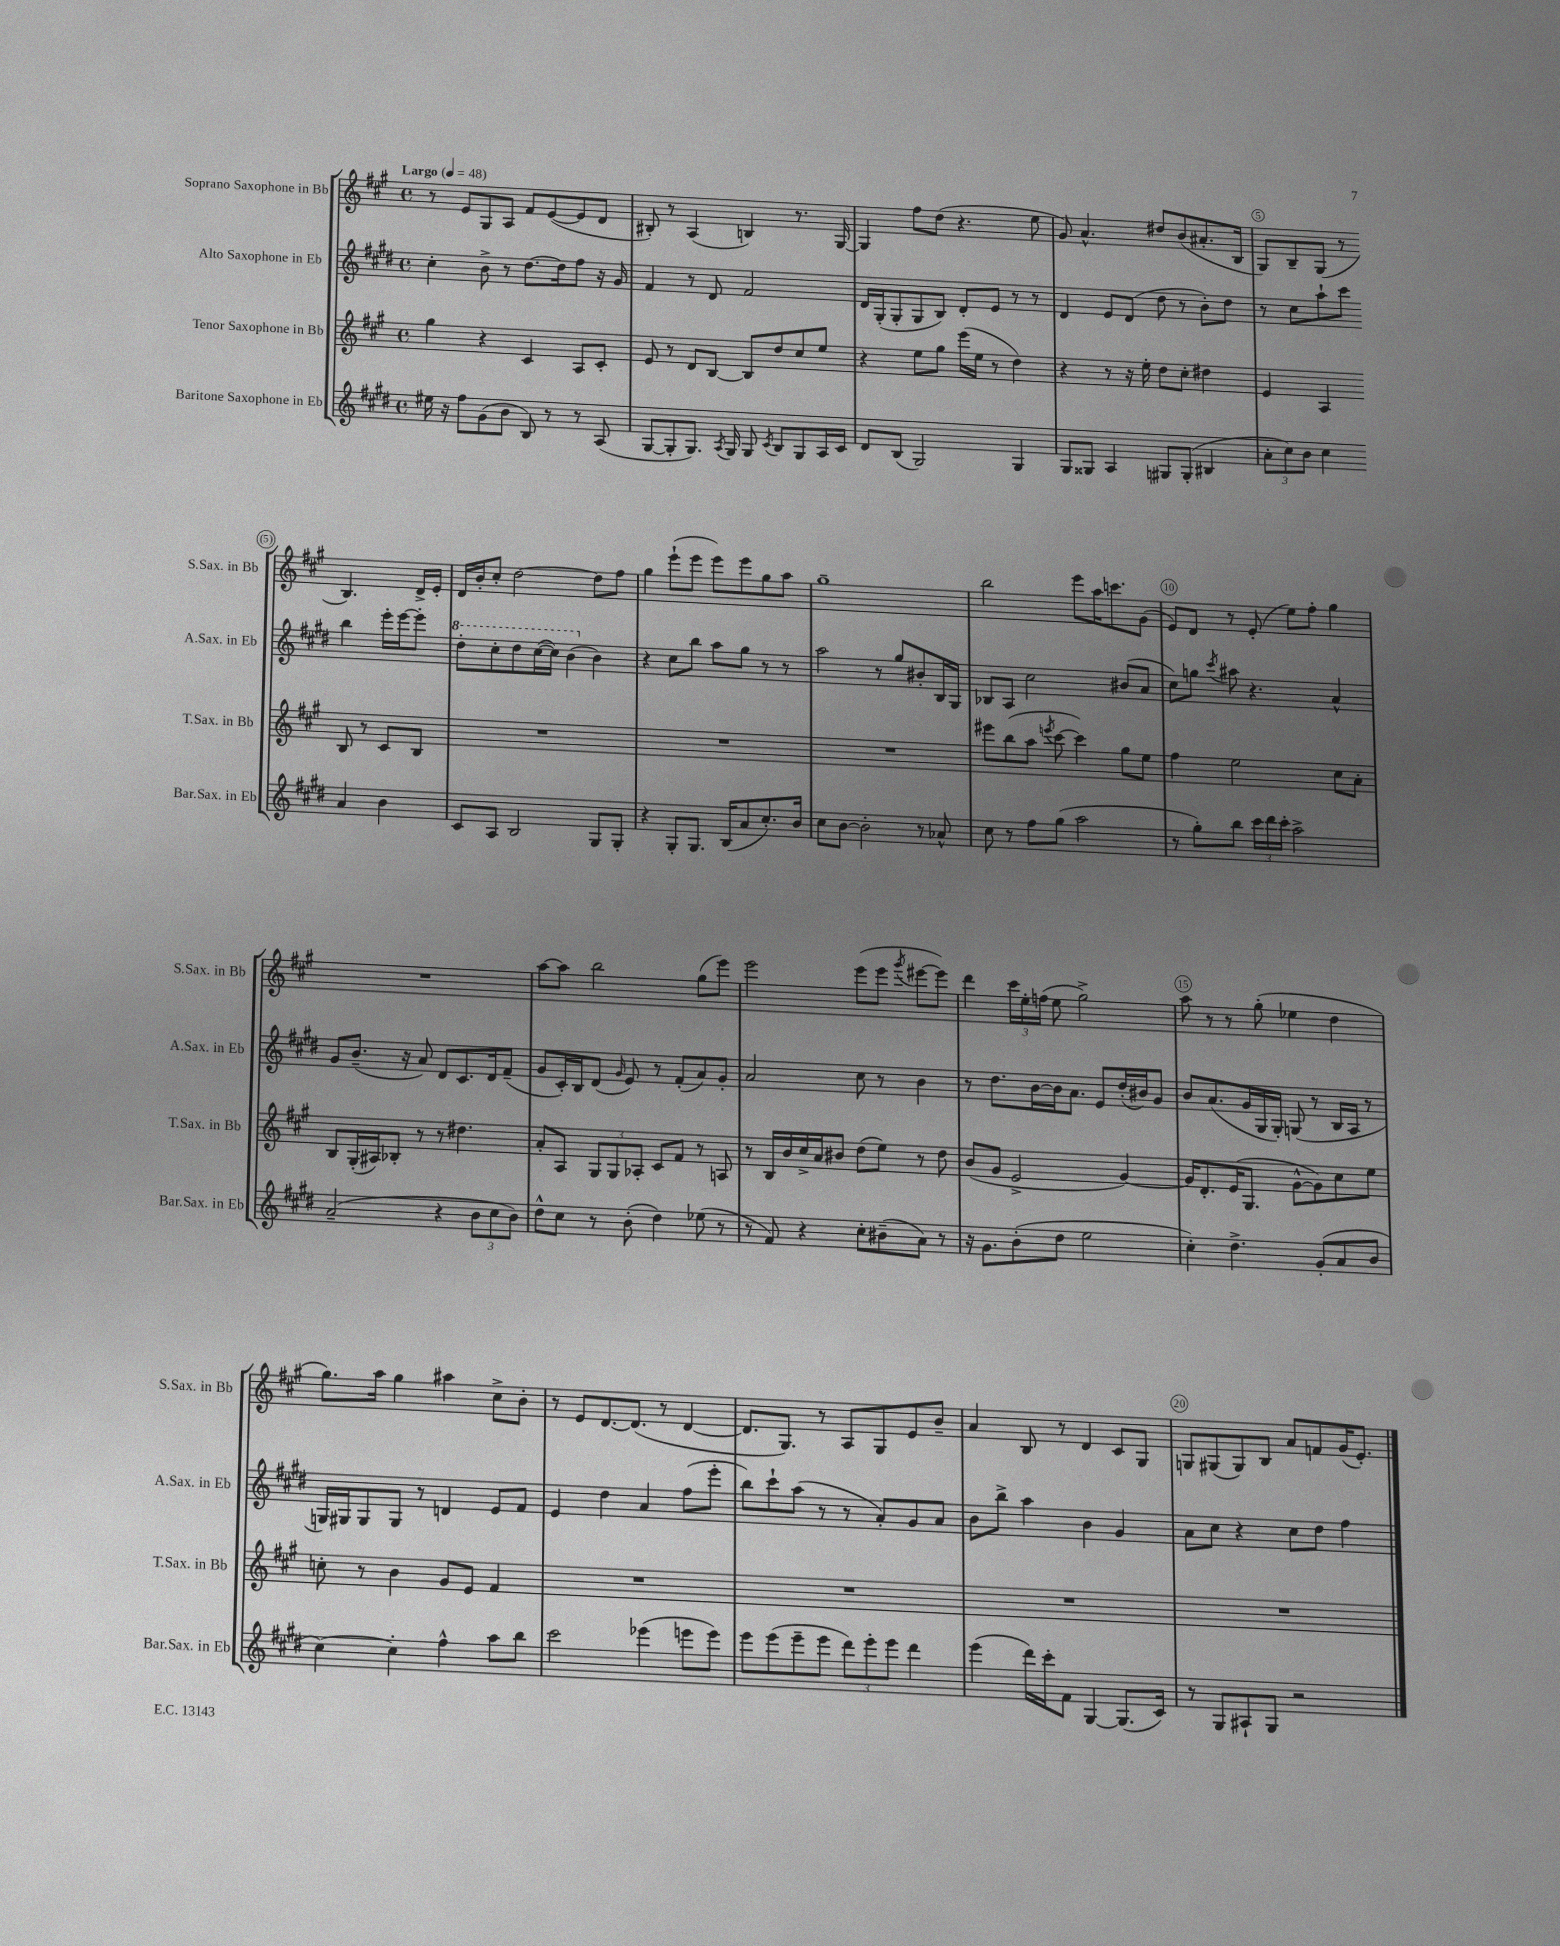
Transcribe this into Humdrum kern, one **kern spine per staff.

**kern	**kern	**kern	**kern
*staff4	*staff3	*staff2	*staff1
*clefG2	*clefG2	*clefG2	*clefG2
*k[f#c#g#d#]	*k[f#c#g#]	*k[f#c#g#d#]	*k[f#c#g#]
*M4/4	*M4/4	*M4/4	*M4/4
*met(c)	*met(c)	*met(c)	*met(c)
*MM48	*MM48	*MM48	*MM48
16ee#	4gg#	4cc#'	8r
16r	.	.	.
8ff#	.	.	8e
(8g#	4r	8b^	8G#
8b	.	8r	8A
8B)	4c#	[8.dd#	8f#
8r	.	.	([8e
.	.	16dd#]	.
8r	8A	8ff#	8e]
(8A	8c#'	16r	8d
.	.	16g#	.
=	=	=	=
[8G#	8e	4f#	8B#')
8G#']	8r	.	8r
8.G#)	8d	8r	(4A
.	[8B	8d#	.
8qA	.	.	.
16G#	.	.	.
8G#	8B]	2f#	4B)
8qc#	.	.	.
8B	8dd	.	.
8G#	8cc#	.	8.r
16A	8ee	.	.
16c#	.	.	[16G#
=	=	=	=
8d#	4r	16d#	4G#]
.	.	(16G#'	.
(8B	.	8G#'	.
2G#)	8ee	8G#	8ff#
.	8gg#	8B)	(8dd
.	(16eee	8d#'	4.r
.	16ee	.	.
.	8r	8e	.
4G#	4dd)	8r	.
.	.	8r	8ee
=	=	=	=
8G#	4r	4d#	8g#)
8G##	.	.	4.a^^
4A	8r	8e	.
.	16r	(8d#	.
.	16ee'	.	.
8G#	8dd	8dd#	8dd#
(8G#'	8cc#'	8r	(8b
4B#	4dd#	8b')	8.a#'
.	.	8dd#	.
.	.	.	16B
=	=	=	=
12a'	4e	8r	8G#)
12cc#)	.	.	.
.	.	8cc#	8B~
12b	.	.	.
4cc#	4A	8aa`	(8G#
.	.	8ccc#	8r
4a	8B	4bb	4.B)
.	8r	.	.
4b	8c#	16eee'	.
.	.	[16eee	.
.	8B	8eee']	16d^
.	.	.	16e'
=	=	=	=
8c#	1r	8ddd#'	16d
.	.	.	16b'
8A	.	8ccc#'	8cc#'
2B	.	8ddd#	[2dd
.	.	([16ccc#	.
.	.	16ccc#])	.
.	.	(4bb	.
8G#	.	4b)	8dd]
8G#'	.	.	8ff#
=	=	=	=
4r	1r	4r	4gg#
8G#'	.	8cc#	(8eee`
8.G#	.	8bb	8eee
.	.	8aa	8eee)
(16B	.	.	.
8a	.	8gg#	8eee
8.cc#')	.	8r	8gg#
.	.	8r	8aa
16b	.	.	.
=	=	=	=
8cc#	1r	2aa	1gg#~
[8b	.	.	.
2b']	.	.	.
.	.	8r	.
.	.	8gg#	.
8r	.	8b#'	.
8a-^^	.	16B	.
.	.	16G#	.
=	=	=	=
8cc#	8eee#	8B-	2bb
8r	(8bb	8A	.
8ff#	8aa	2cc#	.
.	8qeee	.	.
(8gg#	[8ccc#	.	.
2aa	4ccc#])	.	8eee
.	.	.	16aa
.	.	.	8.ccc
.	8gg#	(8b#	.
.	8ee	8a	(8g#
=	=	=	=
8r	4ff#	8cc#)	8e)
8gg#')	.	8gg	8d
.	.	8qccc#	.
8bb	2ee	8aa#	8r
24ccc#	.	4.r	(8e'
24ddd#	.	.	.
24ccc#'	.	.	.
2aa^	.	.	8ee)
.	.	.	8ff#'
.	8cc#	4a^^	4gg#
.	8a'	.	.
=	=	=	=
(2a~	8B	8g#	1r
.	(16G#'	(8.b~	.
.	16A#)	.	.
.	8B-'	.	.
.	.	16r	.
.	8r	8a)	.
4r	8r	8d#	.
.	4.dd#	8.c#	.
12b	.	.	.
.	.	16d#	.
12cc#	.	.	.
.	.	(8f#~	.
12b)	.	.	.
=	=	=	=
8dd#^^	8a'	8g#	[8aa
8cc#	8A	16c#')	8aa]
.	.	16B	.
8r	12G#	(8d#	2bb
.	12G#	.	.
.	.	16qqg#	.
(8b'	.	8e)	.
.	12A-'	.	.
4dd#)	8c#	8r	.
.	8f#	(8f#'	.
(8ee-	8r	8a)	(8gg#
8r	8A	8g#'	8eee)
=	=	=	=
8r	8r	2a	2eee
8f#)	16B	.	.
.	16b	.	.
4r	16cc#^	.	.
.	16a	.	.
.	8b#	.	.
8cc#'	(8dd	8cc#	(8eee
(8b#~	8ee)	8r	8eee
.	.	.	8qggg#
8a)	8r	4b	[8eee#
8r	8dd	.	8eee#])
=	=	=	=
16r	(8b	8r	4ddd
8.g#	.	.	.
.	8g#	8.dd#	.
(8b'	2e^	.	24ccc#
.	.	.	24ee'
.	.	[16b	.
.	.	.	(24ff
8dd#	.	16b]	8ee
.	.	8.a	.
2ee	.	.	2gg#^)
.	.	8e	.
.	[4g#)	(16dd#'	.
.	.	16b#)	.
.	.	8g#	.
=	=	=	=
4cc#')	16g#]	8b	8aa
.	8.d'	.	.
.	.	(8.a	8r
4.dd#^	(16e	.	8r
.	8.G#	16g#	.
.	.	16G#	(8gg#'
.	.	16G#')	.
.	[8g#^^	(8G	4ee-
(8g#'	8g#])	8r	.
8a	8cc#	16B	4dd
.	.	16A	.
8b	8ee	8r	.
=	=	=	=
[4cc#)	8cc'	16G)	8.gg#)
.	.	16G#	.
.	8r	8G#	.
.	.	.	16aa
4cc#']	4b	8G#	4gg#
.	.	8r	.
4ff#^^	8g#	4d	4aa#
.	8e	.	.
8aa	4f#	8e	8cc#^
8bb	.	8f#	8b'
=	=	=	=
2ccc#	1r	4e	8r
.	.	.	8e
.	.	4dd#	[8.d
.	.	.	(8.d]
(4eee-	.	4a	.
.	.	.	8r
8eee	.	(8ff#	[4d
8eee)	.	8eee'	.
=	=	=	=
8eee	1r	8bb)	8.d]
(8eee	.	8ccc#`	.
.	.	.	8.G#)
8eee~	.	(8aa	.
8eee	.	8r	8r
12ddd#)	.	8r	8A
12eee'	.	.	.
.	.	8a')	8G#
12eee	.	.	.
4ddd#	.	8g#	8e
.	.	8a	8b~
=	=	=	=
(4eee	1r	8b	4a
.	.	8bb^	.
16ddd#)	.	4aa	8B
16ccc#'	.	.	.
8f#	.	.	8r
[4G#	.	4b	4d
(8.G#]	.	4g#	8c#
.	.	.	8G#
16c#)	.	.	.
=	=	=	=
8r	1r	8a	8G
8G#	.	8cc#	(8G#
8A#`	.	4r	8G#)
8G#	.	.	8B
2r	.	8cc#	8a
.	.	8dd#	8f
.	.	4ff#	(16g#
.	.	.	8.e')
==	==	==	==
*-	*-	*-	*-
